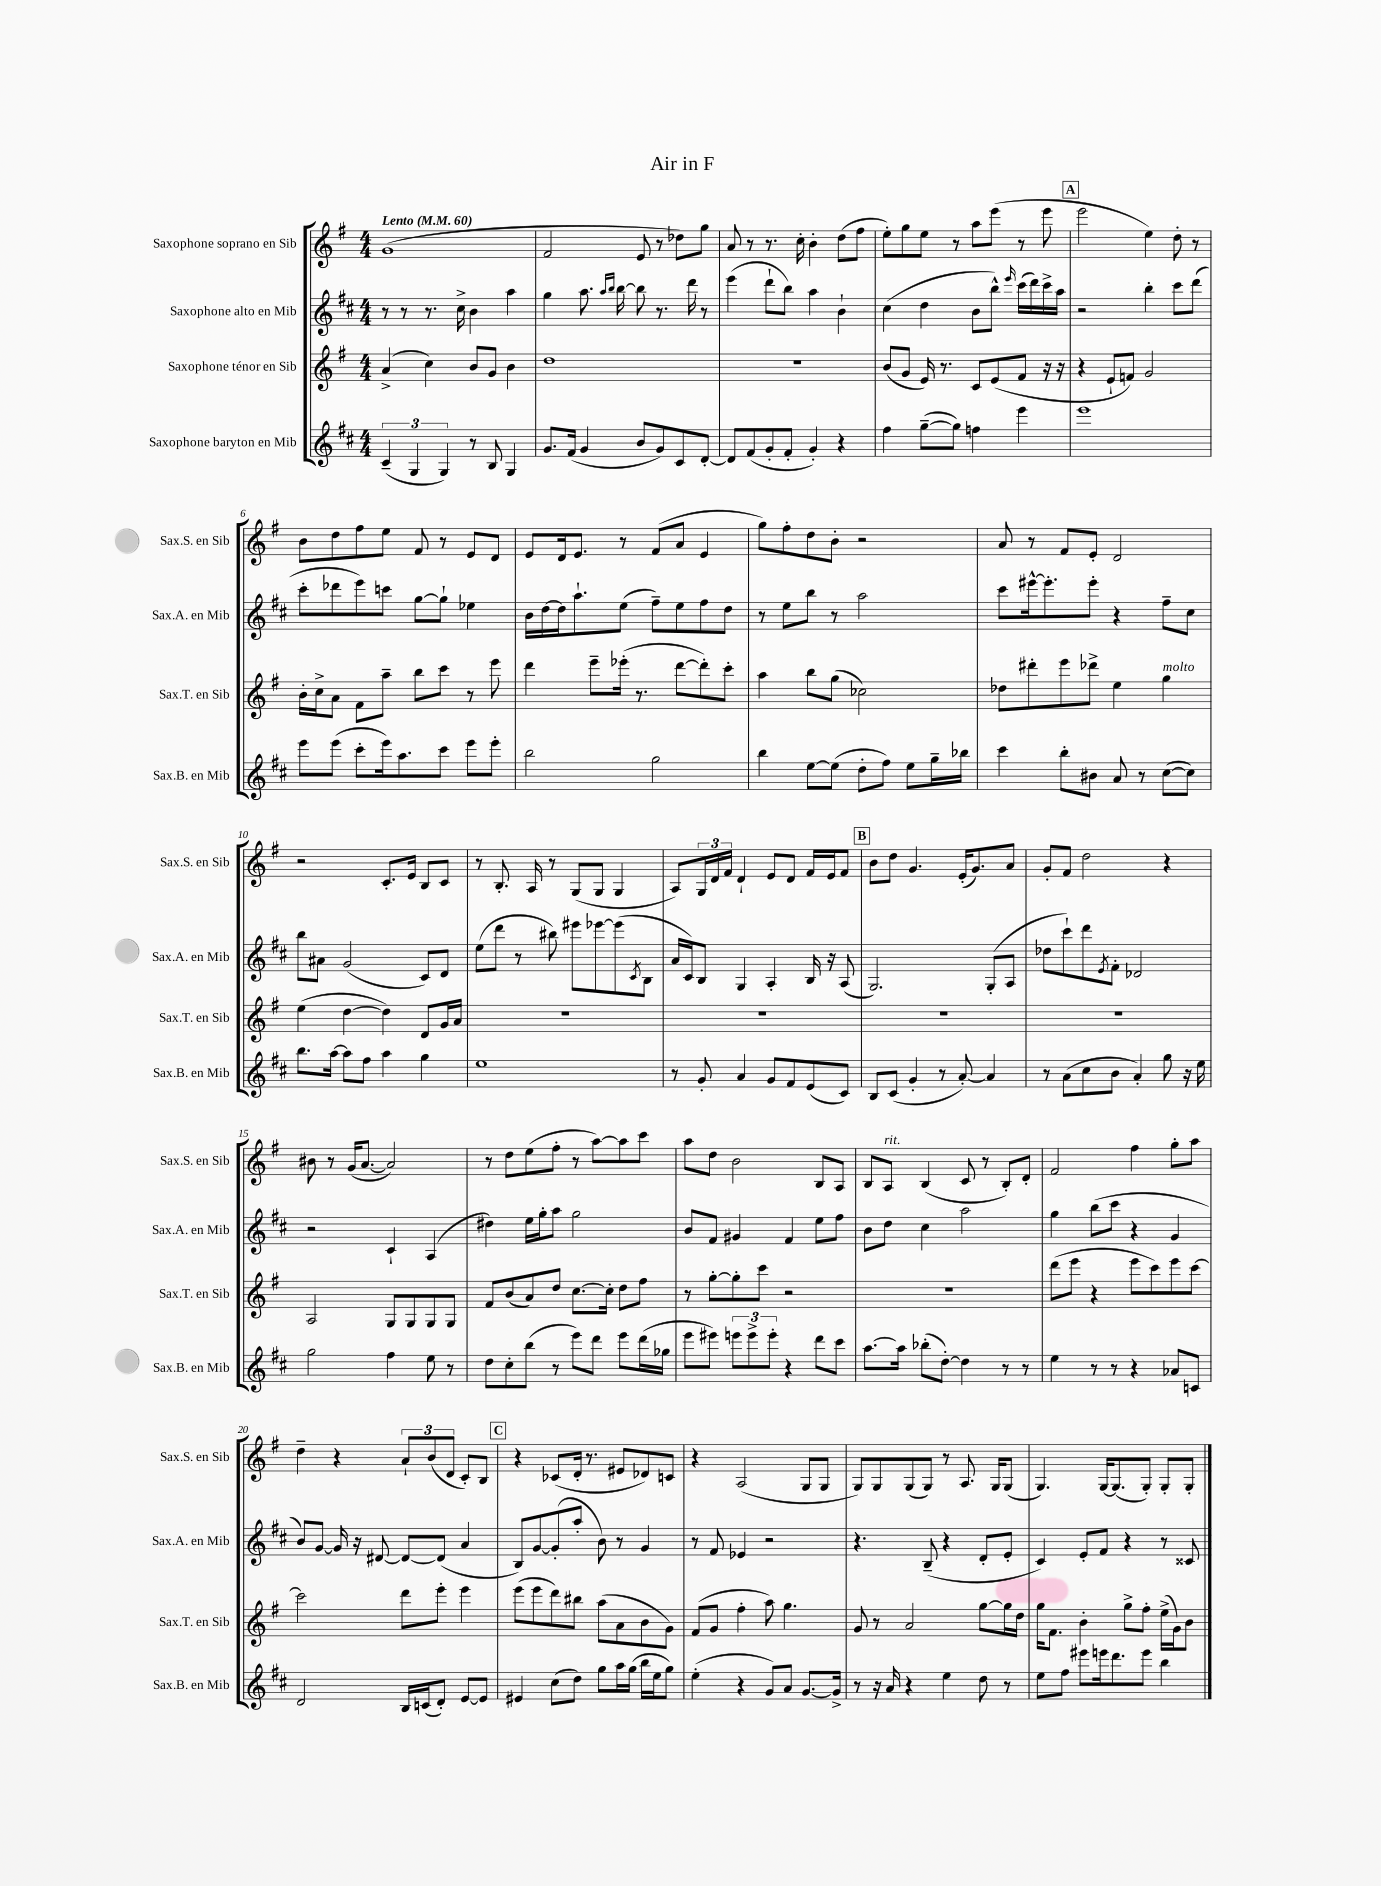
\header { title = "Air in F" }
<<
\new StaffGroup <<
\new Staff = "s0" \with { instrumentName = "Saxophone soprano en Sib" shortInstrumentName = "Sax.S. en Sib" } {
    \clef treble \key g \major \numericTimeSignature \time 4/4 \tempo "Lento" 4 = 60
    g'1( |
    fis'2 e'8 r8 des''8) g''8 |
    a'8 r8 r8. c''16-. b'4-. d''8( fis''8 |
    e''8-.) g''8 e''8 r8 a''8 e'''8( r8 e'''8 |
    \mark \markup { \box "A" } e'''2 e''4) d''8-. r8 |
    b'8 d''8 fis''8 e''8 fis'8 r8 e'8 d'8 |
    e'8 d'16 e'8. r8 fis'8( a'8 e'4 |
    g''8) fis''8-. d''8 b'8-. r2 |
    a'8 r8 fis'8 e'8-. d'2 |
    r2 c'8.-. e'16 b8 c'8 |
    r8 b8.-. a16 r8 g8( g8 g4 |
    a8) \tuplet 3/2 { g16 d'16 fis'16 } d'4-! e'8 d'8 fis'16 e'16 fis'8 |
    \mark \markup { \box "B" } b'8 d''8 g'4. e'16-.( g'8.) a'8 |
    g'8-. fis'8 d''2 r4 |
    bis'8 r8 g'16( a'8.~ a'2) |
    r8 d''8 e''8( fis''8-. r8 a''8~) a''8 c'''8 |
    a''8 d''8 b'2 b8 a8 |
    b8 a8^\markup { \italic "rit." } b4( c'8 r8 b8-.) d'8-. |
    fis'2 fis''4 g''8-. a''8 |
    d''4-- r4 \tuplet 3/2 { a'8-! b'8( d'8 } c'8-.) b8 |
    \mark \markup { \box "C" } r4 ces'8( d'16-. r8. eis'8 des'8) c'8 |
    r4 a2( g8 g8 |
    g8) g8 g8( g8) r8 a8. g16 g8( |
    g4.) g16~ g8.( g8-.) g8-. g8-. \bar "|." |
}
\new Staff = "s1" \with { instrumentName = "Saxophone alto en Mib" shortInstrumentName = "Sax.A. en Mib" } {
    \clef treble \key d \major \numericTimeSignature \time 4/4
    r8 r8 r8. cis''16-> b'4 a''4 |
    g''4 a''8. \grace { a''16 b''16 } b''16~ b''8 r8. d'''16 r8 |
    e'''4( d'''8-! b''8) a''4 b'4-! |
    cis''4( d''4 b'8 b''8-^) \grace { e'''16 } cis'''16( d'''16) cis'''16-> a''16 |
    \mark \markup { \box "A" } r2 b''4-. cis'''8 d'''8( |
    cis'''8-. des'''8 e'''8) c'''8 g''8~ g''8-! ees''4 |
    b'16 d''16~ d''16 a''8.-! e''8( fis''8--) e''8 fis''8 d''8 |
    r8 e''8 b''8 r8 a''2 |
    cis'''8 eis'''16~-^ eis'''8.-. eis'''8-. r4 fis''8-- cis''8 |
    b''8 ais'8 g'2( cis'8) d'8 |
    e''8( d'''8 r8 bis''8) eis'''8 ees'''8~ ees'''8( \acciaccatura { cis'8 } b8 |
    a'16 cis'16) b8 g4 a4-. b16 r16 a8( |
    \mark \markup { \box "B" } g2.) g8-.( a8 |
    des''8 cis'''8-!) d'''8 \acciaccatura { e'8 } fis'8-. des'2 |
    r2 cis'4-! a4( |
    dis''4) e''16 g''16-. a''8 g''2 |
    b'8 fis'8 gis'4 fis'4 e''8 fis''8 |
    b'8 d''8 cis''4 a''2 |
    g''4 b''8( cis'''8 r4 g'4 |
    b'8) g'8~ g'16 r16 dis'8~ dis'8~ dis'8( a'4 |
    \mark \markup { \box "C" } b8) g'8~ g'8-.( a''8-. b'8) r8 g'4 |
    r8 fis'8 ees'4 r2 |
    r4. b8--( r4 d'8-. e'8-. |
    cis'4) e'8-. fis'8 r4 r8 cisis'8 \bar "|." |
}
\new Staff = "s2" \with { instrumentName = "Saxophone ténor en Sib" shortInstrumentName = "Sax.T. en Sib" } {
    \clef treble \key g \major \numericTimeSignature \time 4/4
    a'4->( c''4) b'8 g'8 b'4 |
    d''1 |
    R1 |
    b'8( g'8 e'16) r8. c'8 e'8( fis'8 r16 r16 |
    \mark \markup { \box "A" } r4 e'8-! f'8) g'2 |
    b'16-. c''16-> a'8 fis'8 a''8-- b''8 c'''8 r8 e'''8 |
    d'''4 e'''8-- ees'''16-.( r8. d'''8~ d'''8-.) c'''8-. |
    a''4 b''8 g''8( ces''2) |
    des''8 dis'''8-. e'''8 des'''8-> e''4 g''4^\markup { \italic "molto" } |
    e''4( d''4~ d''4) d'8 g'16 a'16 |
    R1 |
    R1 |
    \mark \markup { \box "B" } R1 |
    R1 |
    a2 g8 g8 g8 g8 |
    fis'8 b'8( a'8) d''8 c''8.~ c''16-. d''8 fis''8 |
    r8 g''8~-. g''8-. c'''8 r2 |
    r1 |
    d'''8( e'''8 r4 e'''8 c'''8) e'''8 c'''8~ |
    c'''2 d'''8 e'''8-. e'''4 |
    \mark \markup { \box "C" } e'''8( e'''8 d'''8) bis''8 a''8( a'8 b'8 g'8) |
    fis'8( g'8 fis''4-. a''8) g''4. |
    g'8 r8 a'2 g''8~ g''16 d''16 |
    g''16 fis'8. b'4-. g''8-> fis''8-. e''16->( g'16) b'8 \bar "|." |
}
\new Staff = "s3" \with { instrumentName = "Saxophone baryton en Mib" shortInstrumentName = "Sax.B. en Mib" } {
    \clef treble \key d \major \numericTimeSignature \time 4/4
    \tuplet 3/2 { cis'4--( g4 g4) } r8 b8 g4 |
    g'8. fis'16( g'4 b'8 g'8) cis'8 d'8~-. |
    d'8 fis'8( g'8-. fis'8-. g'4-.) r4 |
    fis''4 g''8~--( g''8) f''4 e'''4 |
    \mark \markup { \box "A" } e'''1 |
    e'''8 e'''8( cis'''8-. e'''16) a''8. cis'''8 e'''8 e'''8-. |
    b''2 g''2 |
    b''4 e''8~ e''8( d''8-. fis''8) e''8 g''16-- bes''16 |
    cis'''4 b''8-. bis'8 a'8 r8 cis''8~( cis''8) |
    b''8. a''16~ a''8 fis''8 a''4 g''4 |
    e''1 |
    r8 g'8-. a'4 g'8 fis'8 e'8( cis'8) |
    \mark \markup { \box "B" } b8 cis'8( g'4-. r8 a'8~-.) a'4 |
    r8 a'8( cis''8 b'8 a'4-.) g''8 r16 e''16 |
    g''2 fis''4 e''8 r8 |
    d''8 cis''8-. b''8( r8 e'''8) d'''8 e'''8 d'''16( ges''16 |
    e'''8 eis'''8) \tuplet 3/2 { e'''8 e'''8-> e'''8-. } r4 d'''8 cis'''8 |
    a''8.~ a''16 bes''8-.( d''8~-.) d''4 r8 r8 |
    e''4 r8 r8 r4 aes'8 c'8 |
    d'2 b16 c'16( d'8-.) e'8~ e'8 |
    \mark \markup { \box "C" } eis'4 cis''8( d''8) g''8 a''16 g''16( b''16 e''16 g''8) |
    e''4-.( r4 g'8) a'8 g'8.~ g'16-> |
    r8 r16 a'16 r4 e''4 d''8 r8 |
    e''8 fis''8 eis'''8 e'''16 d'''8. e'''8 b''4 \bar "|." |
}
>>
>>
